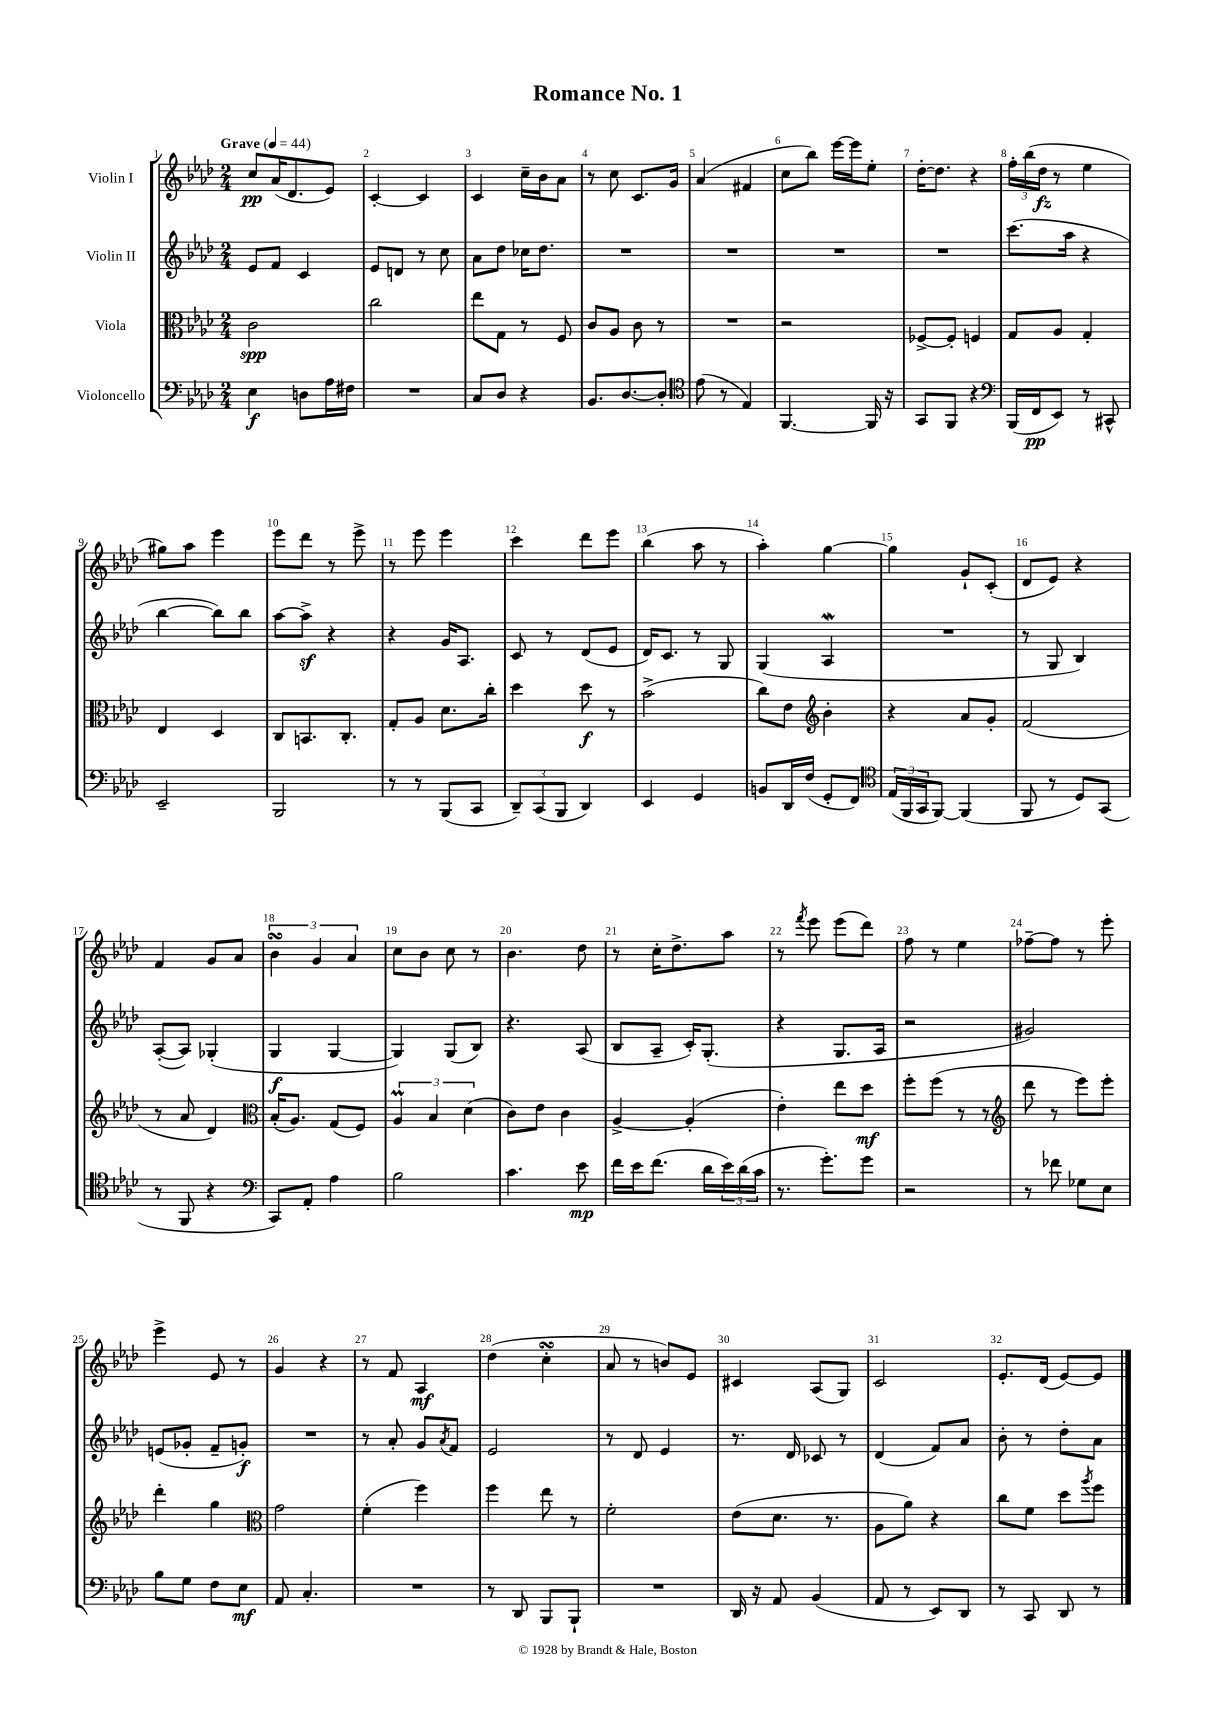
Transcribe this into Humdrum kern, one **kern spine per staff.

**kern	**kern	**kern	**kern
*staff4	*staff3	*staff2	*staff1
*clefF4	*clefC3	*clefG2	*clefG2
*k[b-e-a-d-]	*k[b-e-a-d-]	*k[b-e-a-d-]	*k[b-e-a-d-]
*M2/4	*M2/4	*M2/4	*M2/4
*MM44	*MM44	*MM44	*MM44
4E-	2c	8e-	8cc
.	.	8f	(16a-
.	.	.	8.d-
8D	.	4c	.
16A-	.	.	8e-)
16F#	.	.	.
=	=	=	=
2r	2cc	8e-	[4c'
.	.	8d	.
.	.	8r	4c]
.	.	8cc	.
=	=	=	=
8C	8ee-	8a-	4c
8D-	8G	8dd-	.
4r	8r	16cc-	16cc~
.	.	8.dd-	16b-
.	8F	.	8a-
=	=	=	=
8.BB-	8c	2r	8r
.	8A-	.	8cc
[8.D-	.	.	.
.	8c	.	8.c
8D-']	8r	.	.
.	.	.	16g
=	=	=	=
*clefC4	*	*	*
(8e-	2r	2r	(4a-
8r	.	.	.
4E-)	.	.	4f#
=	=	=	=
[4.FF	2r	2r	8cc
.	.	.	8bb-)
.	.	.	[16eee-
.	.	.	16eee-]
16FF]	.	.	8ee-'
16r	.	.	.
=	=	=	=
8GG	[8F-^	2r	[16dd-'
.	.	.	8.dd-]
8FF	8F-']	.	.
4r	4F	.	4r
=	=	=	=
*clefF4	*	*	*
(16BBB-	8G	(8.ccc	24ff'
.	.	.	(24bb-
16FF	.	.	.
.	.	.	24dd-
8EE-)	8A-	.	8r
.	.	16aa-	.
8r	4G'	4r	4ee-
8CC#^^	.	.	.
=	=	=	=
2EE-~	4E-	[4bb-	8gg#)
.	.	.	8aa-
.	4D-	8bb-])	4eee-
.	.	8bb-	.
=	=	=	=
2BBB-	8C	[8aa-	8eee-
.	8.BB	8aa-^]	8ddd-
.	.	4r	8r
.	8.C'	.	.
.	.	.	8eee-^
=	=	=	=
8r	8G'	4r	8r
8r	8A-	.	8eee-
(8BBB-	8.d-	16g	4eee-
.	.	8.A-	.
8CC	.	.	.
.	16cc'	.	.
=	=	=	=
12DD-~)	4dd-	8c	4ccc
(12CC	.	.	.
.	.	8r	.
12BBB-	.	.	.
4DD-)	8dd-	(8d-	8ddd-
.	8r	8e-	8eee-
=	=	=	=
4EE-	(2b-^	16d-)	(4bb-
.	.	8.c	.
4GG	.	8r	8aa-
.	.	8G	8r
=	=	=	=
8BB	8cc)	(4G	4aa-')
16DD-	8e-	.	.
(16F	.	.	.
*	*clefG2	*	*
8GG'	4b-'	4A-	[4gg
8FF)	.	.	.
=	=	=	=
*clefC4	*	*	*
(24E-	4r	2r	4gg]
24FF	.	.	.
24GG	.	.	.
[8FF)	.	.	.
(4FF]	8a-	.	8g`
.	8g'	.	(8c'
=	=	=	=
8FF	(2f	8r	8d-
8r	.	8G	8e-)
8D-)	.	4B-)	4r
(8GG	.	.	.
=	=	=	=
8r	8r	([8A-'	4f
8FF	8a-	8A-])	.
4r	4d-)	(4G-'	8g
.	.	.	8a-
=	=	=	=
*clefF4	*clefC3	*	*
8CC)	(16B-'	4G	6b-
.	8.A-)	.	.
8AA-'	.	.	.
.	.	.	6g
4A-	(8G	[4G	.
.	.	.	6a-
.	8F)	.	.
=	=	=	=
2B-	6A-	4G])	8cc
.	.	.	8b-
.	6B-	.	.
.	.	(8G	8cc
.	(6d-	.	.
.	.	8B-)	8r
=	=	=	=
4.c	8c)	4.r	4.b-
.	8e-	.	.
.	4c	.	.
8e-	.	(8A-	8dd-
=	=	=	=
16f	[4A-^	8B-	8r
16e-	.	.	.
(8.f	.	8A-~	16cc'
.	.	.	8.dd-^
.	(4A-']	16c')	.
16d-	.	(8.G'	.
24e-)	.	.	8aa-
(24d-	.	.	.
24c	.	.	.
=	=	=	=
8.r	4e-')	4r	8r
.	.	.	8qfff
.	.	.	8eee-
8.g')	.	.	.
.	8ee-	8.G	(8eee-
8g	8dd-	.	8ddd-)
.	.	16A-	.
=	=	=	=
2r	8ff'	2r	8ff
.	(8ff	.	8r
.	8r	.	4ee-
.	8r	.	.
=	=	=	=
*	*clefG2	*	*
8r	8ddd-	2g#)	[8ff-~
8f-	8r	.	8ff-]
8G-	8eee-)	.	8r
8E-	8eee-'	.	8eee-'
=	=	=	=
8B-	4ddd-'	(8e	4eee-^
8G	.	8g-'	.
8F	4gg	8f~	8e-
8E-	.	8g')	8r
=	=	=	=
*	*clefC3	*	*
8AA-	2g	2r	4g
4.C'	.	.	.
.	.	.	4r
=	=	=	=
2r	(4f'	8r	8r
.	.	8a-'	8f
.	4ff)	8g	4A-
.	.	8qa-	.
.	.	8f	.
=	=	=	=
8r	4ff	2e-	(4dd-
8DD-	.	.	.
8BBB-	8ee-	.	4cc'
8BBB-`	8r	.	.
=	=	=	=
2r	2f'	8r	8a-
.	.	8d-	8r
.	.	4e-	8b)
.	.	.	8e-
=	=	=	=
16DD-	(8e-	8.r	4c#
16r	.	.	.
8AA-	8.d-	.	.
.	.	16d-	.
(4BB-	.	8c-	(8A-
.	8.r	.	.
.	.	8r	8G)
=	=	=	=
8AA-	8A-	(4d-	2c
8r	8a-)	.	.
8EE-)	4r	8f)	.
8DD-	.	8a-	.
=	=	=	=
8r	8cc	8b-'	8.e-'
8CC	8f	8r	.
.	.	.	(16d-
8DD-	8dd-	8dd-'	[8e-)
.	8qaa-	.	.
8r	8ff	8a-	8e-]
==	==	==	==
*-	*-	*-	*-
